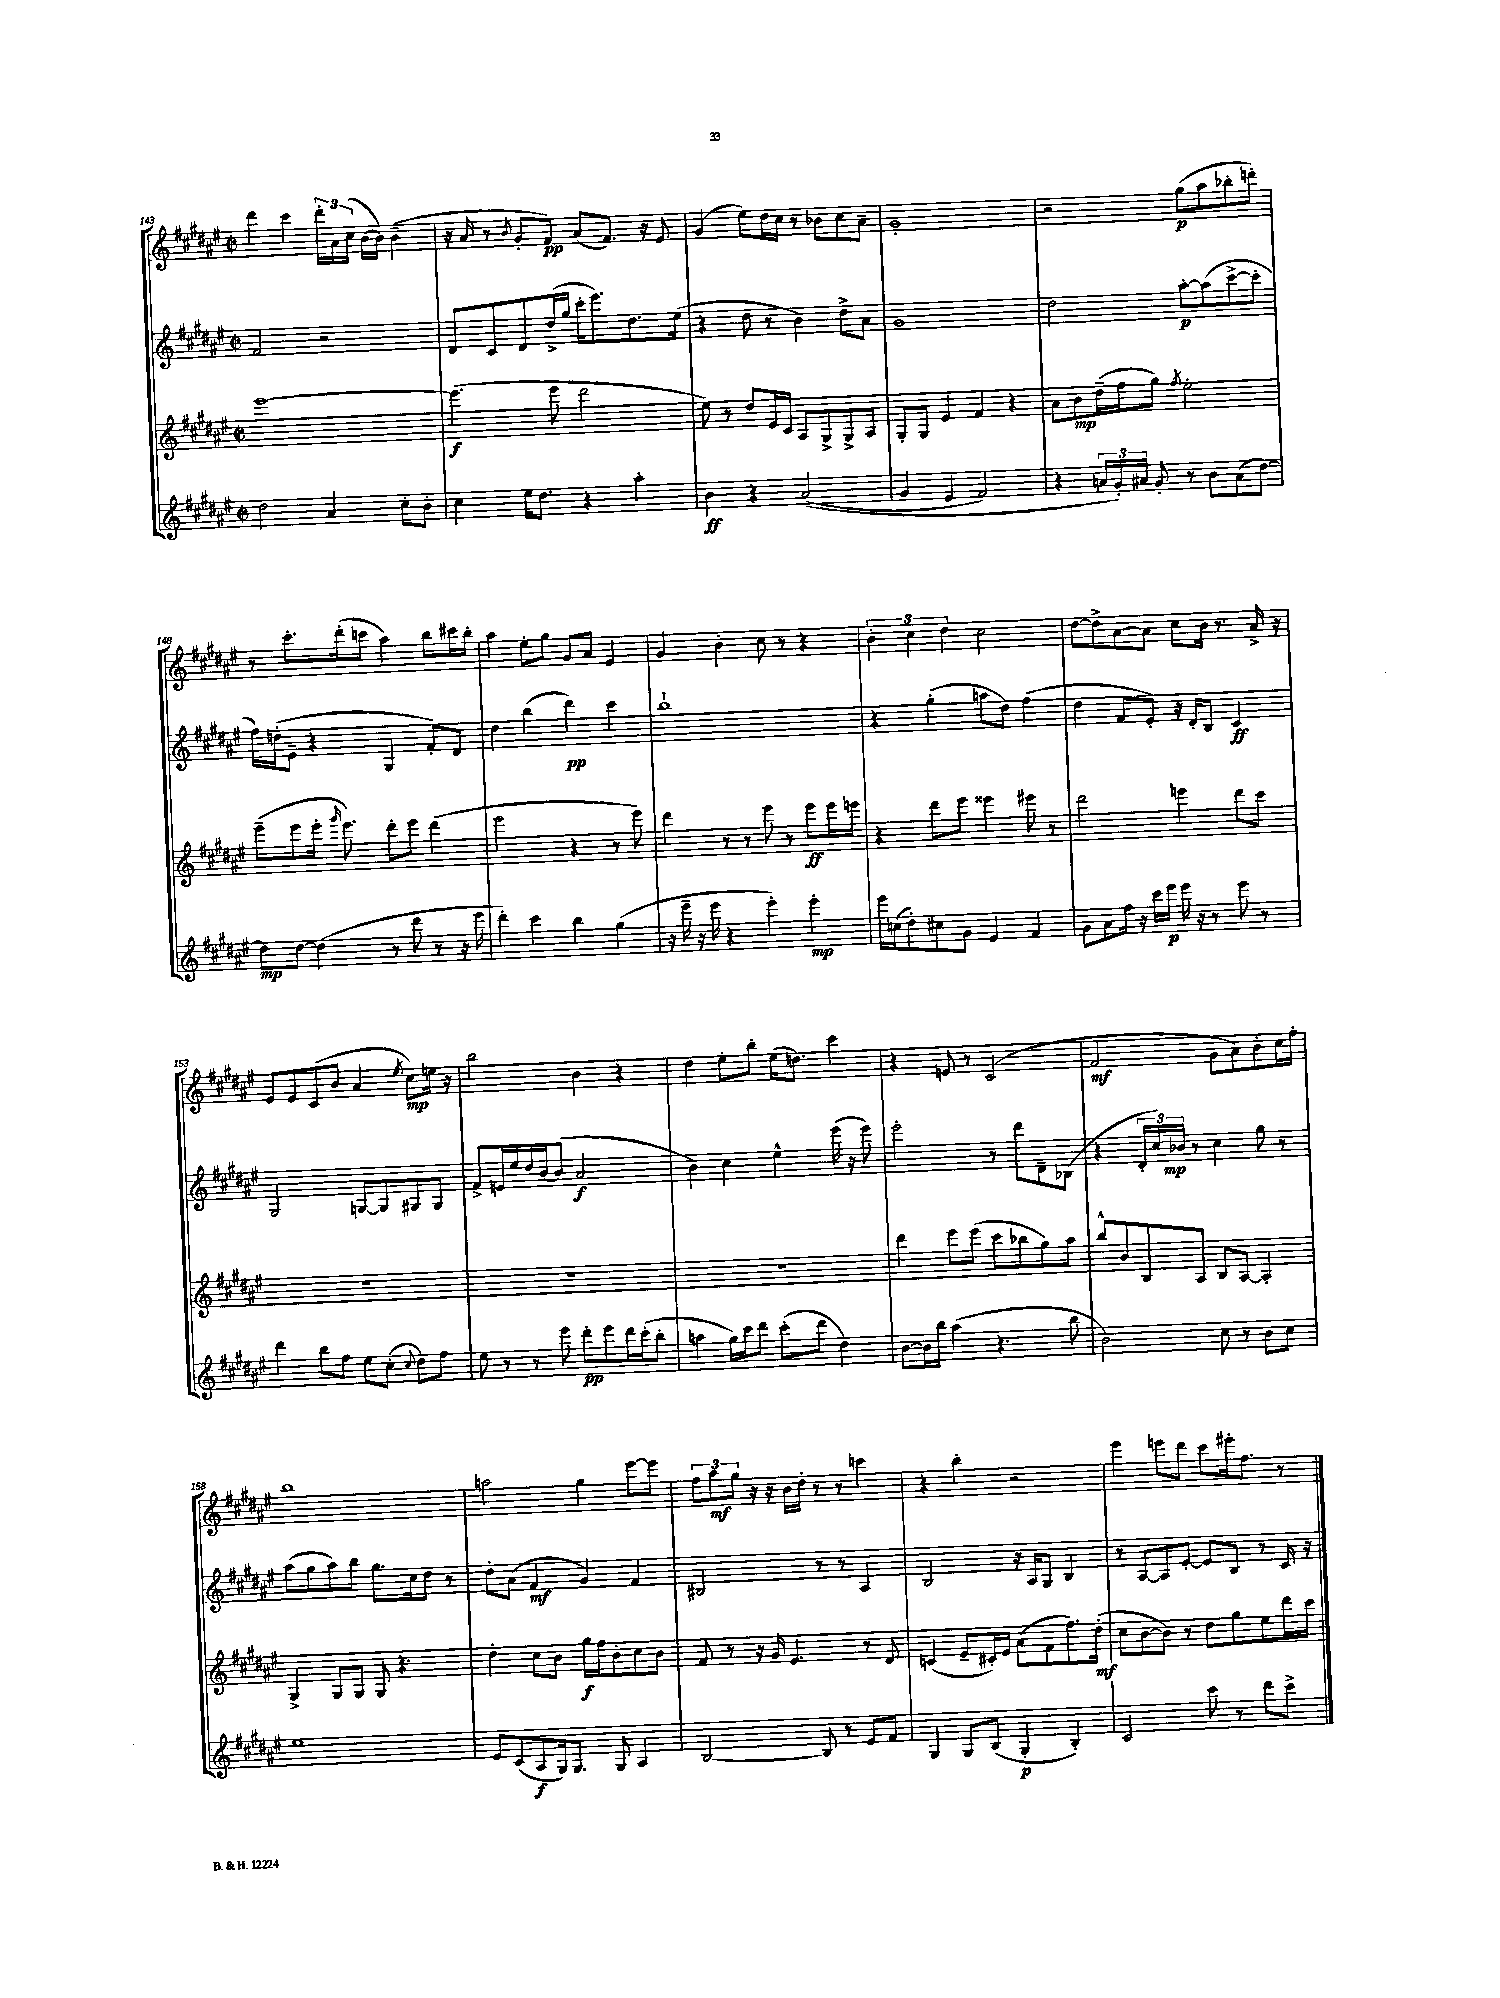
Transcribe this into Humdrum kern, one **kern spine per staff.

**kern	**kern	**kern	**kern
*staff4	*staff3	*staff2	*staff1
*clefG2	*clefG2	*clefG2	*clefG2
*k[f#c#g#d#a#e#]	*k[f#c#g#d#a#e#]	*k[f#c#g#d#a#e#]	*k[f#c#g#d#a#e#]
*M2/2	*M2/2	*M2/2	*M2/2
*met(c|)	*met(c|)	*met(c|)	*met(c|)
2dd#	[1eee#	2f#	4ddd#
.	.	.	4ccc#
4a#	.	2r	24ddd#'
.	.	.	24a#
.	.	.	(24cc#
.	.	.	[16b
.	.	.	16b])
8cc#'	.	.	(4b~
8b'	.	.	.
=	=	=	=
4cc#	(4.eee#]	8d#	16r
.	.	.	16a#
.	.	8c#	8r
.	.	.	8qb
16ee#	.	8d#	8g#'
8.dd#	.	.	.
.	8eee#	(16dd#^	8f#)
.	.	16gg#	.
4r	2ddd#	16ccc#'	(8a#
.	.	8.eee#)	.
.	.	.	8.f#)
4aa#'	.	8.dd#	.
.	.	.	16r
.	.	.	8e#
.	.	(16ee#	.
=	=	=	=
4b	8ee#)	4r	(4g#
.	8r	.	.
4r	8dd#	8dd#	8ee#)
.	16e#	8r	16dd#
.	16c#	.	16cc#
&((2a#	8A#	4b)	8r
.	8G#^	.	8b-
.	8G#^	8dd#^	8cc#
.	8A#	8a#	8a#~
=	=	=	=
4g#	8G#'	1g#	1g#'
.	8G#	.	.
4e#	4e#	.	.
2f#)	4f#	.	.
.	4r	.	.
=	=	=	=
4r	8a#	2dd#	2r
.	8b	.	.
24a	(16dd#~	.	.
24g#'&)	.	.	.
.	16ff#	.	.
24a#	.	.	.
8g#'	8gg#)	.	.
.	8qff#	.	.
8r	2ee#'	[8aa#'	(8gg#
8b	.	(8aa#]	8aa#
(8a#	.	[8ccc#^	8bb-'
[8dd#)	.	8ccc#']	8ddd')
=	=	=	=
8dd#]	(8eee#~	16ff#)	8r
.	.	(16dd'	.
[8dd#	8eee#	8e#~	8.ccc#'
(4dd#]	16eee#'	4r	.
.	16qqggg#	.	.
.	8.eee#)	.	(16ddd#'
.	.	.	8ccc
8r	8ddd#'	4G#	4aa#)
8ddd#	8eee#	.	.
8r	(4ddd#	8f#')	8bb
16r	.	8d#	16ccc#
16eee#	.	.	16bb'
=	=	=	=
4ddd#')	2eee#	4dd#	4aa#
4ccc#	.	(4bb	8ee#'
.	.	.	8gg#
4bb	4r	4ddd#)	8g#
.	.	.	8a#
(4gg#	8r	4ccc#	4e#
.	8eee#)	.	.
=	=	=	=
16r	4ddd#	1bb`	4g#
16eee#~	.	.	.
16r	.	.	.
16eee#	.	.	.
4r	8r	.	4b'
.	8r	.	.
4eee#')	8eee#	.	8cc#
.	8r	.	8r
4eee#'	8eee#	.	4r
.	16eee#	.	.
.	16eee	.	.
=	=	=	=
16eee#	4r	4r	6b'
(16cc	.	.	.
8dd#')	.	.	.
.	.	.	6cc#
8cc#	8ddd#	(4gg#'	.
.	.	.	6dd#
8g#	8eee#	.	.
4e#	4eee##	8aa	2cc#
.	.	8dd#)	.
4f#	8eee#	(4ff#	.
.	8r	.	.
=	=	=	=
8g#	2ddd#	4dd#	[8dd#
8a#	.	.	8dd#^]
16ff#	.	8f#	[8a#
16r	.	.	.
16ccc#	.	8e#')	8a#]
16eee#	.	.	.
16eee#	4eee	16r	8cc#
16r	.	16d#'	.
8r	.	8B	16b
.	.	.	8.r
8eee#	8ddd#	4c#	.
8r	8ccc#	.	16a#^
.	.	.	16r
=	=	=	=
4ddd#	1r	2G#	8e#
.	.	.	8e#
8bb	.	.	(8c#
8ff#	.	.	8b
8ee#	.	[8G	4a#
(8cc#'	.	8G]	.
8qqcc#	.	.	8qee#
8dd#)	.	8G#	8cc#)
8ff#	.	8G#	16ee
.	.	.	16r
=	=	=	=
8ee#	1r	8f#^	2bb
8r	.	16e	.
.	.	16ee#	.
8r	.	16dd#	.
.	.	[16b	.
8eee#	.	(8b]	.
8ddd#'	.	2a#	4b
8eee#	.	.	.
16ddd#	.	.	4r
(16ccc#'	.	.	.
8bb'	.	.	.
=	=	=	=
4aa	1r	4b)	4dd#
16gg#)	.	4cc#	8ee#'
16ccc#	.	.	.
8ddd#	.	.	8bb'
(8ccc#'	.	4ee#^^	(16ee#
.	.	.	8.dd)
8ddd#	.	.	.
4dd#)	.	(16eee#	4ccc#
.	.	16r	.
.	.	8eee#)	.
=	=	=	=
[8b	4ddd#	2eee#'	4r
16b]	.	.	.
16bb	.	.	.
(4aa#	8eee#	.	8e
.	(8eee#	.	8r
4.r	8ccc#	8r	(2c#
.	8bb-	8ddd#	.
.	8gg#)	8d#~	.
8bb	8aa#	(8B-	.
=	=	=	=
2b)	8bb^^	4r	2f#
.	8b	.	.
.	8B	24d#'	.
.	.	24cc#)	.
.	.	24b-	.
.	8A#	8r	.
8cc#	8B	4cc#	8g#
8r	[8A#	.	8a#)
8b	4A#']	8gg#	8b'
8cc#	.	8r	16cc#
.	.	.	16ff#'
=	=	=	=
1ee#	4G#^	(8aa#	1bb
.	.	8gg#	.
.	8G#	8aa#)	.
.	8G#	8bb	.
.	8G#	8.gg#	.
.	4.r	.	.
.	.	16cc#	.
.	.	8dd#	.
.	.	8r	.
=	=	=	=
8e#	4dd#'	8dd#'	2aa
(8c#	.	(8a#	.
8A#	8cc#	4f#	.
16G#)	8b	.	.
8.G#	.	.	.
.	16gg#	4g#)	4gg#
.	16ff#	.	.
8G#	8b'	.	.
4A#	8cc#	4f#	[8eee#
.	8b	.	8eee#]
=	=	=	=
[2B	8f#	2B#	12ff#
.	.	.	12aa#
.	8r	.	.
.	.	.	12gg#
.	16r	.	16r
.	16g#	.	16r
.	4.e#	.	16b
.	.	.	16dd#'
8B]	.	8r	8r
8r	.	8r	8r
8e#	8r	4A#	4ccc
8f#	8d#	.	.
=	=	=	=
4G#	(4c	2B	4r
8G#	8e#~	.	4bb'
(8B	16c#')	.	.
.	16e#	.	.
4G#'	(8a#	16r	2r
.	.	16A#	.
.	8f#	8G#	.
4B')	8.ff#)	4B	.
.	(16dd#'	.	.
=	=	=	=
2c#	8cc#	8r	4eee#
.	[8b	[8A#	.
.	8b])	8A#]	8eee
.	8r	[8e#'	8ddd#
8ccc#	8dd#	8e#]	8ccc#
8r	8gg#	8B	16eee#'
.	.	.	8.ff#
8ddd#	8ee#	8r	.
8ccc#^	16ddd#	16c#	8r
.	16ccc#	16r	.
==	==	==	==
*-	*-	*-	*-
